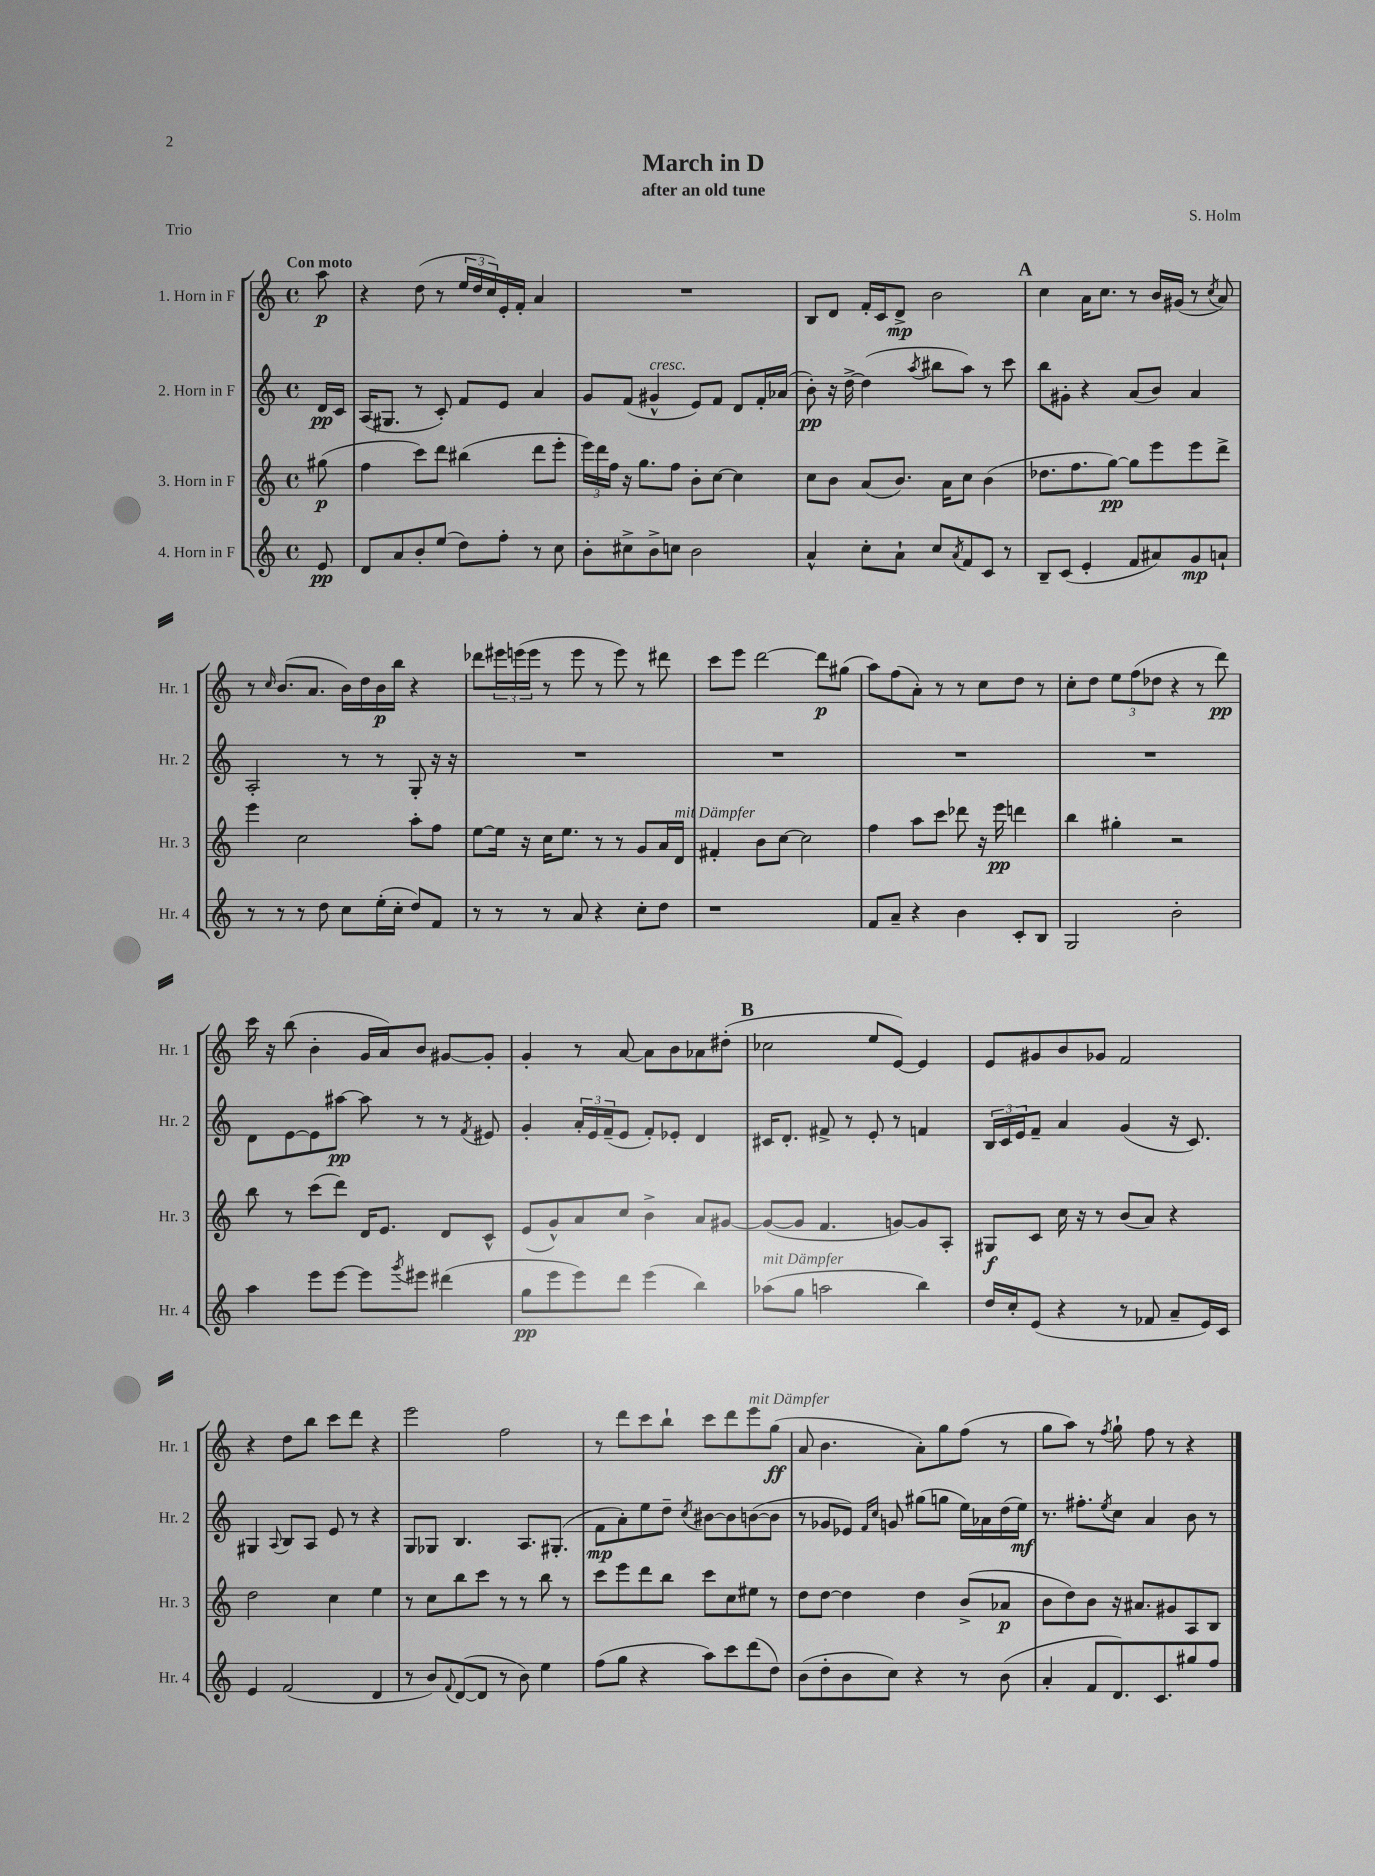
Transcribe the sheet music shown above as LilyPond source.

\header { title = "March in D" composer = "S. Holm" subtitle = "after an old tune" piece = "Trio" }
<<
\new StaffGroup <<
\new Staff = "s0" \with { instrumentName = "1. Horn in F" shortInstrumentName = "Hr. 1" } {
    \clef treble \key c \major \defaultTimeSignature \time 4/4 \partial 8 \tempo "Con moto"
    a''8\p |
    r4 d''8( r8 \tuplet 3/2 { e''16 d''16 c''16) } e'16-. f'16-. a'4 |
    R1 |
    b8 d'8 f'16-. c'16 d'8->\mp b'2 |
    \mark \markup { \bold "A" } c''4 a'16 c''8. r8 b'16 gis'16( r8 \acciaccatura { c''8 } a'8) |
    r8 \grace { c''16 } b'8.( a'8. b'16) d''16 b'16\p b''16 r4 |
    des'''8 \tuplet 3/2 { eis'''16 e'''16( e'''16 } r8 e'''8 r8 e'''8) r8 dis'''8 |
    c'''8 e'''8 d'''2~ d'''8\p gis''8( |
    a''8) f''8( a'8-.) r8 r8 c''8 d''8 r8 |
    c''8-. d''8 \tuplet 3/2 { e''8 f''8( des''8 } r4 r8 d'''8\pp) |
    c'''16 r16 b''8( b'4-. g'16 a'16) b'8 gis'8~ gis'8-. |
    g'4-. r8 a'8~ a'8 b'8 aes'8 dis''8-.( |
    \mark \markup { \bold "B" } ces''2 e''8 e'8~) e'4 |
    e'8 gis'8 b'8 ges'8 f'2 |
    r4 d''8 b''8 c'''8 d'''8 r4 |
    e'''2 f''2 |
    r8 d'''8 c'''8 b''8-! c'''8 d'''8 e'''8^\markup { \italic "mit Dämpfer" } g''8\ff( |
    a'8 b'4. a'8-.) g''8 f''8( r8 |
    g''8 a''8) r8 \acciaccatura { f''8 } g''8-! f''8 r8 r4 \bar "|." |
}
\new Staff = "s1" \with { instrumentName = "2. Horn in F" shortInstrumentName = "Hr. 2" } {
    \clef treble \key c \major \defaultTimeSignature \time 4/4 \partial 8
    d'16\pp c'16 |
    a16( gis8. r8 c'8-.) f'8 e'8 a'4 |
    g'8 f'8( gis'4-^^\markup { \italic "cresc." } e'8) f'8 d'8 f'16-. aes'16( |
    b'8-.\pp) r16 d''16~-> d''4( \acciaccatura { a''8 } bis''8 a''8) r8 c'''8 |
    \mark \markup { \bold "A" } b''8 gis'8-. r4 a'8( b'8) a'4 |
    a2-. r8 r8 g8-. r16 r16 |
    R1 |
    R1 |
    R1 |
    R1 |
    d'8 e'8~ e'8 ais''8~\pp ais''8 r8 r8 \acciaccatura { f'8 } eis'8 |
    g'4-. \tuplet 3/2 { a'16-. e'16 f'16--( } e'8 f'8-.) ees'8-. d'4 |
    \mark \markup { \bold "B" } cis'16 d'8.-. fis'8-> r8 e'8-. r8 f'4 |
    \tuplet 3/2 { b16 c'16 e'16 } f'8-- a'4 g'4( r16 c'8.) |
    gis4 \appoggiatura { a8 } b8 a8 e'8 r8 r4 |
    g8 ges8 b4. a8. gis8.-.( |
    f'8\mp a'8-.) e''8 d''8-- \acciaccatura { c''8 } bis'8~ bis'8 b'8~( b'8 |
    r8 ges'8 ees'8) \grace { f'16 c''16 } g'8 gis''8( g''8 e''16) aes'16 d''16( e''16\mf) |
    r8. fis''8.-. \acciaccatura { e''8 } c''8 a'4 b'8 r8 \bar "|." |
}
\new Staff = "s2" \with { instrumentName = "3. Horn in F" shortInstrumentName = "Hr. 3" } {
    \clef treble \key c \major \defaultTimeSignature \time 4/4 \partial 8
    gis''8\p( |
    f''4 c'''8) d'''8 bis''4( d'''8 e'''8-. |
    \tuplet 3/2 { e'''16) d'''16 f''16 } r16 g''8. f''8 b'8-. c''8~ c''4 |
    c''8 b'8 a'8( b'8.) a'16 c''8 b'4( |
    \mark \markup { \bold "A" } des''8. f''8. g''8~\pp) g''8 e'''8 e'''8 d'''8-> |
    e'''4 c''2 a''8-. f''8 |
    e''8~ e''16 r16 c''16 e''8. r8 r8 g'8 a'16 d'16^\markup { \italic "mit Dämpfer" } |
    fis'4-. b'8 c''8~ c''2 |
    f''4 a''8 c'''8 des'''8 r16 e'''16\pp d'''4 |
    b''4 gis''4-. r2 |
    b''8 r8 c'''8( d'''8) d'16 e'8. d'8 c'8-^ |
    e'8( g'8-^) a'8 c''8 b'4-> a'8 gis'8~ |
    \mark \markup { \bold "B" } gis'8~( gis'8 f'4. g'8~) g'8 a8-. |
    gis8\f c'8 c''16 r16 r8 b'8( a'8) r4 |
    d''2 c''4 e''4 |
    r8 c''8 b''8 c'''8 r8 r8 b''8 r8 |
    c'''8 e'''8 d'''8 b''8 c'''8 c''8 eis''8 r8 |
    d''8 d''8~ d''4 d''4 b'8->( aes'8\p |
    b'8 d''8) b'8 r16 ais'8. gis'8 a8 b8 \bar "|." |
}
\new Staff = "s3" \with { instrumentName = "4. Horn in F" shortInstrumentName = "Hr. 4" } {
    \clef treble \key c \major \defaultTimeSignature \time 4/4 \partial 8
    e'8\pp |
    d'8 a'8 b'8-. e''8( d''8) f''8-. r8 c''8 |
    b'8-. cis''8-> b'8-> c''8 b'2 |
    a'4-^ c''8-. a'8-! c''8 \acciaccatura { a'8 } f'8 c'8 r8 |
    \mark \markup { \bold "A" } b8-- c'8( e'4-. f'8 ais'8) g'8\mp a'8-! |
    r8 r8 r8 d''8 c''8 e''16-.( c''16-. d''8) f'8 |
    r8 r8 r8 a'8 r4 c''8-. d''8 |
    r1 |
    f'8 a'8-- r4 b'4 c'8-. b8 |
    g2 b'2-. |
    a''4 e'''8 e'''8~ e'''8 \acciaccatura { g'''8 } eis'''8 dis'''4( |
    g''8\pp e'''8 e'''8) d'''8 e'''4( b''4) |
    \mark \markup { \bold "B" } aes''8^\markup { \italic "mit Dämpfer" }( g''8 a''2 b''4) |
    d''16 c''16-. e'8( r4 r8 fes'8 a'8-- e'16) c'16 |
    e'4 f'2( d'4 |
    r8 b'8) \appoggiatura { f'8 } d'8~( d'8 r8 b'8) e''4 |
    f''8( g''8 r4 a''8) c'''8 d'''8( d''8) |
    b'8( d''8-. b'8 c''8) r4 r8 b'8( |
    a'4-. f'8 d'8.) c'8. gis''8 f''8 \bar "|." |
}
>>
>>
\layout { \context { \Score \remove "Bar_number_engraver" } }
